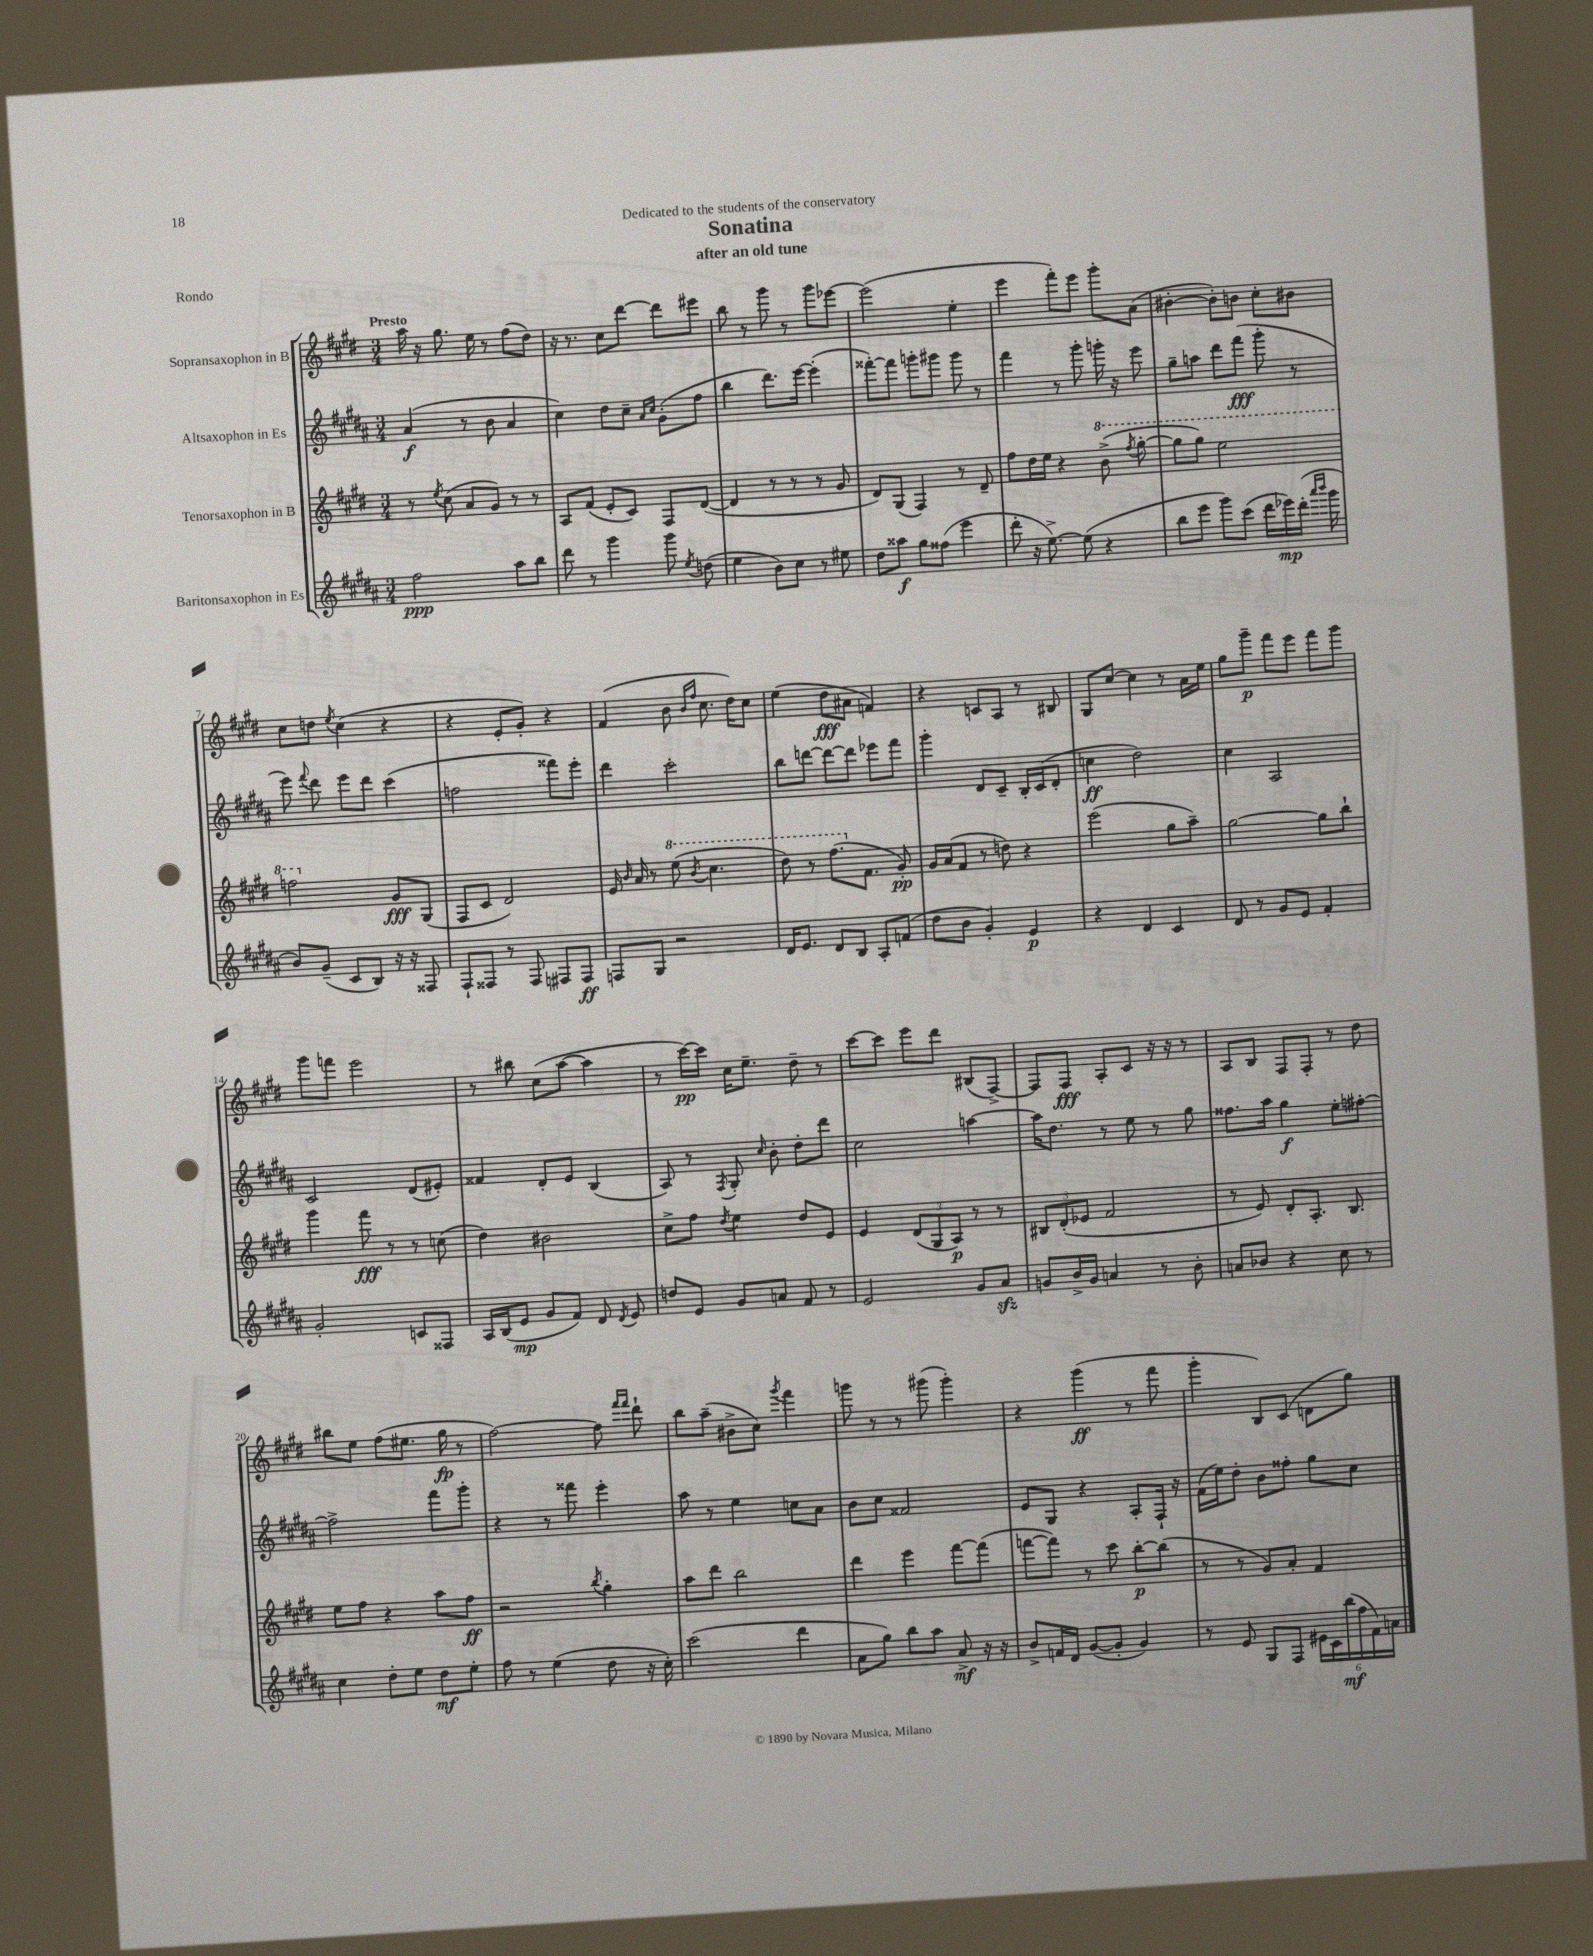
\header { title = "Sonatina" subtitle = "after an old tune" dedication = "Dedicated to the students of the conservatory" piece = "Rondo" }
<<
\new StaffGroup <<
\new Staff = "s0" \with { instrumentName = "Sopransaxophon in B" } {
    \clef treble \key e \major \numericTimeSignature \time 3/4 \tempo "Presto"
    \autoBeamOff a''16 r16 gis''8. e''16 r8 fis''8[( dis''8]) |
    r16 r8. cis''8[ dis'''8]~ dis'''8[ eis'''8] |
    b''8 r8 gis'''8 r8 gis'''8[ ees'''8]~ |
    ees'''2( e''4-. |
    e'''4 fis'''8[-.) e'''8] gis'''8[-. a'8]( |
    bis'4~-. bis'8[-.) b'8] cis''8[-. bis'8] |
    cis''8[ d''8] \acciaccatura { e''8 } cis''4( r4 |
    r4 e'8[-. gis'8]-.) r4 |
    fis'4( b'8 \grace { b'16[ fis''16] } cis''8. dis''16[) cis''8] |
    e''4( dis''8[\fff ais'8] f'4) |
    r4 c'8[ a8] r8 bis8 |
    gis8[ cis''8]~ cis''4 r8 a'16[ e''16] |
    gis''8[ gis'''8]--\p fis'''8[ e'''8] fis'''8[ gis'''8] |
    gis'''8[ f'''8] e'''2 |
    r8 bis''8 cis''8[( a''8]~ a''4 |
    r8 cis'''16[~\pp) cis'''16] cis''16[ e''8.]-- dis''8-- r8 |
    cis'''8[~ cis'''8] e'''8[ dis'''8] bis8[( fis8]~->) |
    fis8[ fis8]\fff a8[-. cis'8] r16 r16 r8 |
    a8[ b8] fis8[ fis8]-. r8 dis''8 |
    bis''8[ e''8] fis''8[( eis''8.] gis''16\fp r8 |
    fis''2~) fis''8 \grace { fis'''16[ fis'''16] } dis'''8-! |
    b''8[ a''8]--( bis'8[-> cis''8]) \acciaccatura { gis'''8 } fis'''4 |
    g'''8 r8 r8 gis'''8( gis'''4-.) |
    r4 gis'''4\ff( r8 fis'''8 |
    gis'''4-. b8[) cis'8]( d'8[ gis''8]) \bar "|." |
}
\new Staff = "s1" \with { instrumentName = "Altsaxophon in Es" } {
    \clef treble \key b \major \numericTimeSignature \time 3/4
    \autoBeamOff ais'4\f( r8 b'8 ais'4 |
    cis''4) dis''8[ cis''8]-- \grace { ais'16[ cis''16] } gis'8[-.( fis''8] |
    b''4 dis'''8.[) e'''16]~ e'''4-.( |
    fisis'''8[~-.) fisis'''8] g'''8[-. gis'''8] gis'''8 r8 |
    fis'''4 r8 gis'''8-. g'''16-. r16 e'''8 |
    gis''8[-- a''8] dis'''8[ fis'''8]\fff( gis'''8-. r8 |
    e'''8) \appoggiatura { fis'''8 } dis'''8 e'''8[ dis'''8] cis'''4( |
    f''2 fisis'''8[) e'''8]-. |
    dis'''4 cis'''2-. |
    b''8[ d'''8]~ d'''8[~ d'''8] ees'''8[ fis'''8] |
    gis'''4-. dis'8[ cis'8]-- b16[-. cis'16( dis'8]-. |
    c''4\ff dis''2) |
    cis''4 ais2 |
    cis'2 dis'8[( eis'8]-.) |
    fisis'4 dis'8[-. e'8] b4( |
    ais8) r8 \acciaccatura { fis8 } gis8-. \grace { cis''16 } b'8-. dis''8[-. dis'''8] |
    cis''2 a''4~ |
    a''16[ dis''8.] r8 e''8 r8 gis''8 |
    fisis''8.[ ais''16] gis''4\f e''8[-. fis''8]~-. |
    fis''2-> fis'''8[ gis'''8]-. |
    r4 r8 fisis'''8 e'''4-. |
    ais''8 r8 e''4 c''8[ ais'8] |
    b'8[ cis''8] fisis'2 |
    e'8[ gis8] r4 ais8[-. fis16]-! r16 |
    fis'16[( e''16) dis''8]-. b'8[ fisis''8]-. gis''8[ cis''8] \bar "|." |
}
\new Staff = "s2" \with { instrumentName = "Tenorsaxophon in B" } {
    \clef treble \key e \major \numericTimeSignature \time 3/4
    \autoBeamOff r8 \acciaccatura { e''8 } cis''8( a'8[ gis'8]) r8 r8 |
    a8[ fis'8]( e'8[-. cis'8]) fis8[ dis'8]~( |
    dis'4 r8 r8 r8 gis'8 |
    dis'8[) gis8]( fis4) r8 dis'8-- |
    fis''8[ dis''16 e''16] r4 \ottava #1 b''8->( \acciaccatura { fis'''8 } gis'''8~-. |
    gis'''8[ gis'''8]) e'''2 |
    f'''2 \ottava #0 gis'8[\fff gis8]( |
    fis8[ cis'8] dis'2) |
    e'16 \grace { b'16 } a'16 r8 \ottava #1 e'''8( \acciaccatura { b''8 } cis'''4. |
    dis'''8) r8 fis'''8.[( \ottava #0 fis'8.] gis'8-.\pp) |
    gis'16[ a'16( fis'8] r8 d''8) r4 |
    e'''2( gis''8[ a''8]--) |
    gis''2~ gis''8[ b''8]-! |
    gis'''4 fis'''8\fff r8 r8 c''8( |
    dis''4) bis'2 |
    cis''8[-> fis''8] \acciaccatura { dis''8 } e''4 dis''8[ e'8] |
    e'4 \tuplet 3/2 { dis'8[( gis8 a8]\p) } r8 r8 |
    \tuplet 3/2 { bis8[ dis'8-.( ees'8] } fis'2 |
    r8 e'8) dis'8[-. a8.]-. b8. |
    e''8[ fis''8] r4 a''8[ fis''8]\ff |
    r2 \acciaccatura { b''8 } gis''4-. |
    a''8[ dis'''8] b''2 |
    dis'''4 e'''4 fis'''8[~ fis'''8]( |
    f'''8[~ f'''8]) r8 cis'''8 b''8[~-.\p b''8]( |
    r8 r8 gis'8[) a'8]-. fis'4 \bar "|." |
}
\new Staff = "s3" \with { instrumentName = "Baritonsaxophon in Es" } {
    \clef treble \key b \major \numericTimeSignature \time 3/4
    \autoBeamOff fis''2\ppp ais''8[ b''8] |
    dis'''8 r8 gis'''4 gis'''8 \acciaccatura { e''8 } d''8( |
    e''4 b'8[) cis''8] r8 eis''8 |
    dis''8[ aisis''8]\f gis''8[ fisis''8]( e'''4 |
    dis'''8-. r16 e''8.~->) e''8( r4 |
    b''8[ e'''8] gis'''8[) cis'''8]( dis'''16[ ees'''16\mp) dis'''16]-.( \grace { ais'''16[ b'''16] } gis'''16 |
    b'8[) gis'8]--( cis'8[ b8]) r16 r16 fisis8 |
    fis8[-! fisis8] r8 fisis8 fis8[ fis8]\ff |
    f8[ gis8] r2 |
    dis'16[ e'8.] dis'8[ b8] ais8[-. f'8]( |
    dis''8[ b'8] gis'4-.) e'4\p |
    r4 dis'4 cis'4 |
    dis'8 r8 gis'8[ e'8] fis'4-. |
    gis'2-. c'8[ fisis8] |
    ais16[ b16( e'8]\mp gis'8[ fis'8]) dis'8 \acciaccatura { dis'8 } e'8 |
    d''8[ e'8] gis'8[ a'8] fis'8 r8 |
    e'2 gis'8[ ais'8]\sfz |
    g'8[ b'16-> g'16] a'4 r8 b'8-. |
    a'8[ bes'8] r4 cis''8 r8 |
    cis''4 dis''8[-. e''8] dis''8[\mf e''8]-. |
    fis''8 r8 e''4( dis''8 r16 cis''16-.) |
    cis'''2( dis'''4 |
    ais'8[ gis''8]) b''8[ ais''8] ais'8->\mf r16 r16 |
    b'8[-> f'16 dis'16] gis'8[~( gis'8]-. gis'4) |
    r8 e'8 gis8[ fis8] \tuplet 6/4 { eis'16[ cis'16 b''16\mf( fis''16 fis'16) a'16] } \bar "|." |
}
>>
>>
